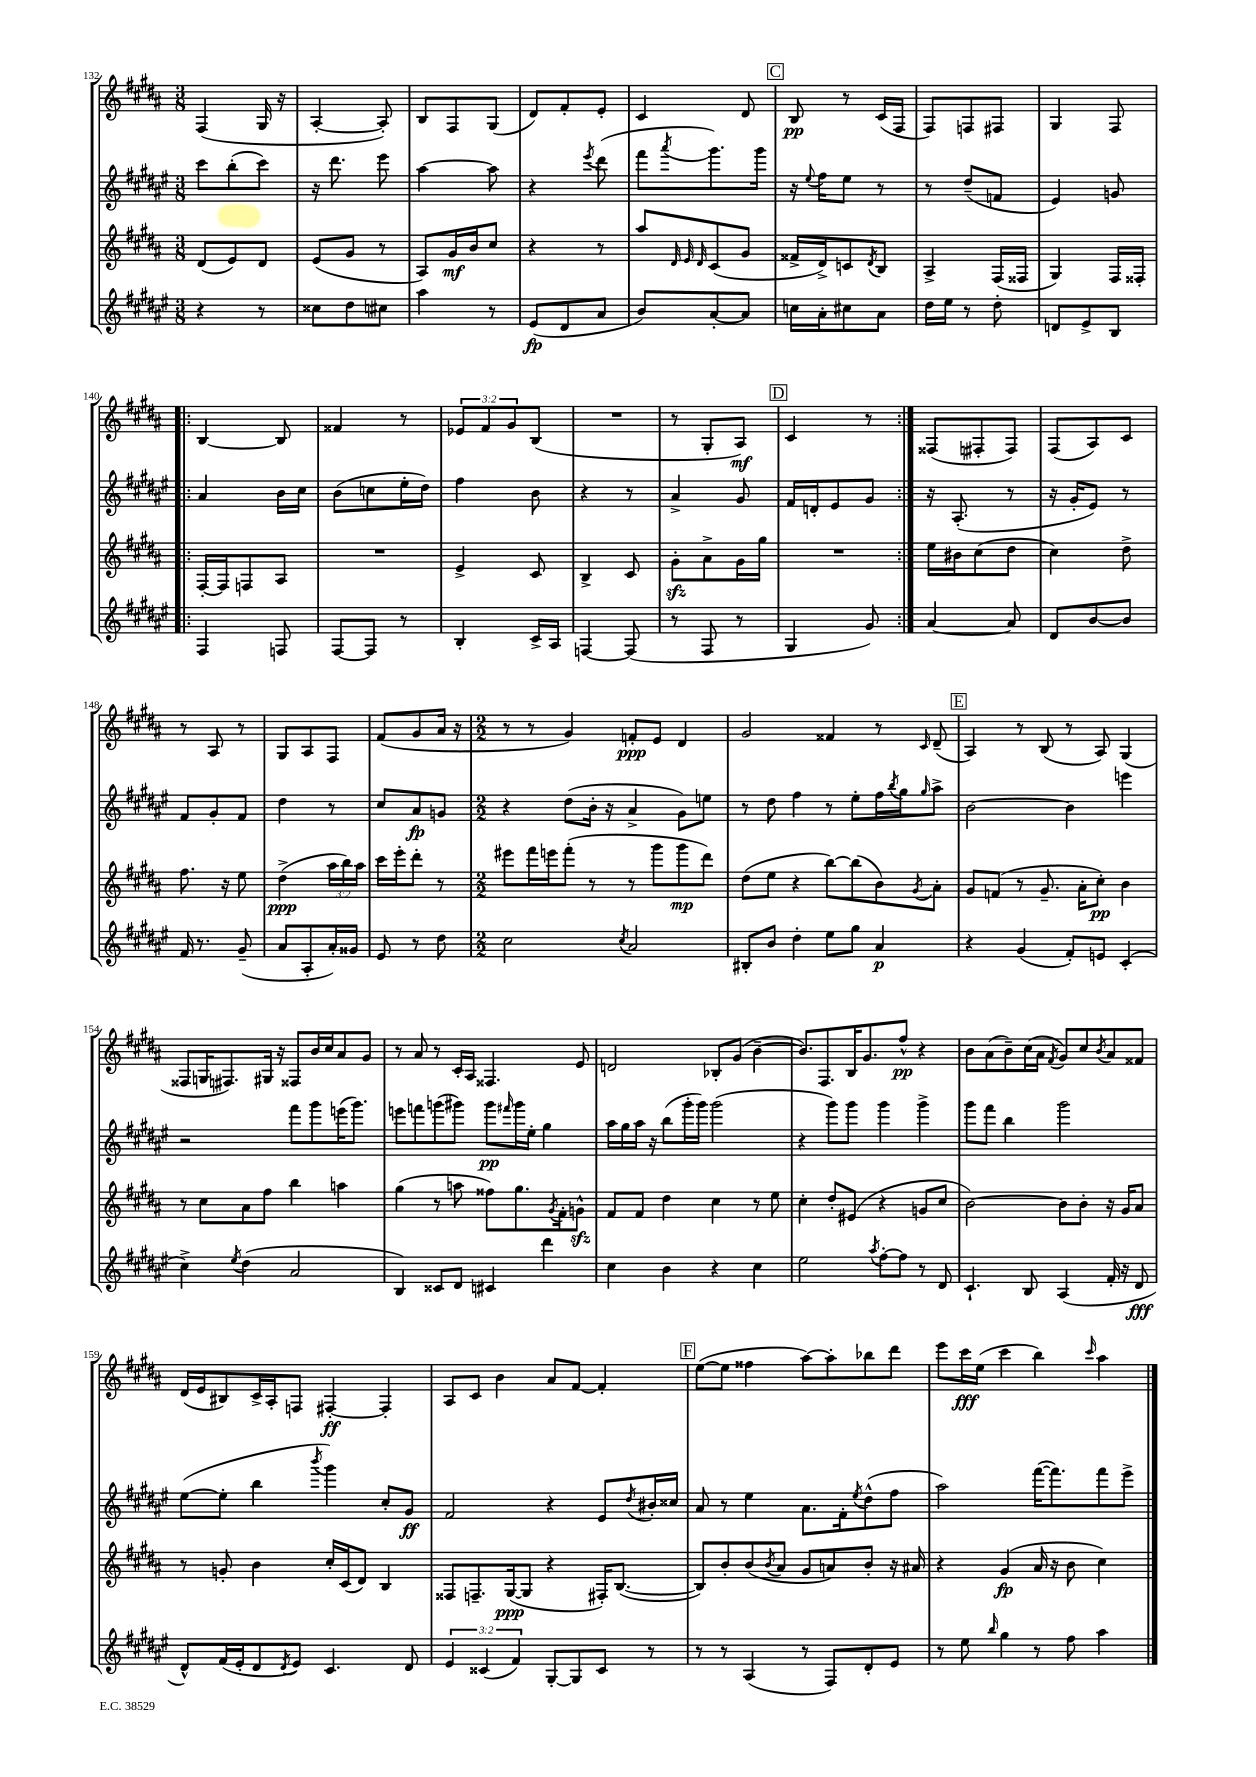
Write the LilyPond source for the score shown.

<<
\new StaffGroup <<
\new Staff = "s0" {
    \clef treble \key b \major \numericTimeSignature \time 3/8 \override Staff.TupletNumber.text = #tuplet-number::calc-fraction-text
    fis4( gis16 r16 |
    ais4~-. ais8-.) |
    b8 fis8 gis8( |
    dis'8) fis'8-. e'8-. |
    cis'4 dis'8 |
    \mark \markup { \box "C" } b8\pp r8 cis'16( fis16 |
    fis8) f8 fis8 |
    gis4 fis8 |
    \repeat volta 2 { b4~ b8 |
    fisis'4 r8 |
    \tuplet 3/2 { ees'8 fis'8 gis'8 } b8( |
    R4. |
    r8 gis8-. ais8\mf) |
    \mark \markup { \box "D" } cis'4 r8 | }
    fisis8( fis8-. fis8) |
    fis8( ais8) cis'8 |
    r8 ais8 r8 |
    gis8 ais8 fis8 |
    fis'8( gis'8 ais'16 r16 |
    \numericTimeSignature \time 2/2 r8 r8 gis'4) f'8-.\ppp e'8 dis'4 |
    gis'2 fisis'4 r8 \grace { cis'16 } dis'8--( |
    \mark \markup { \box "E" } ais4) r8 b8( r8 ais8) gis4( |
    fisis8 g16 fis8.) gis16 r16 fisis8 b'16 cis''16 ais'8 gis'8 |
    r8 ais'8 r8 cis'16-. ais16 fisis4. e'8 |
    d'2 bes8-. gis'8( b'4~-- |
    b'8.) fis8. b16 gis'8. fis''8-^\pp r4 |
    b'8 ais'8( b'8--) cis''16( ais'16 \acciaccatura { fis'8 } gis'8) cis''8 \acciaccatura { b'8 } ais'8 fisis'8 |
    dis'16( e'16 bis8) cis'16-> ais16-. f8 fis4~-.\ff fis4-. |
    ais8 cis'8 b'4 ais'8 fis'8~ fis'4-. |
    \mark \markup { \box "F" } e''8~( e''8 fisis''4 ais''8~) ais''8-. bes''8 dis'''8 |
    e'''8 cis'''16\fff e''16( cis'''4 b''4) \grace { cis'''16 } ais''4 \bar "|." |
}
\new Staff = "s1" {
    \clef treble \key fis \major \numericTimeSignature \time 3/8
    cis'''8 b''8-.( cis'''8) |
    r16 dis'''8. eis'''8 |
    ais''4~ ais''8 |
    r4 \acciaccatura { eis'''8 } dis'''8( |
    fis'''8 \acciaccatura { ais'''8 } gis'''8.) gis'''16 |
    \mark \markup { \box "C" } r16 \appoggiatura { eis''8 } fis''16 eis''8 r8 |
    r8 dis''8--( f'8 |
    eis'4) g'8 |
    \repeat volta 2 { ais'4 b'16 cis''16 |
    b'8( c''8 eis''16-. dis''16) |
    fis''4 b'8 |
    r4 r8 |
    ais'4-> gis'8 |
    \mark \markup { \box "D" } fis'16 d'16-. eis'8 gis'8 | }
    r16 ais8.-.( r8 |
    r16 gis'16-. eis'8) r8 |
    fis'8 gis'8-. fis'8 |
    dis''4 r8 |
    cis''8 ais'8\fp g'8 |
    \numericTimeSignature \time 2/2 r4 dis''8( b'16-. r16 ais'4-> gis'8) e''8 |
    r8 dis''8 fis''4 r8 eis''8-. fis''16 \acciaccatura { b''8 } gis''16 \grace { gis''16 } ais''8-> |
    \mark \markup { \box "E" } b'2~ b'4 e'''4 |
    r2 fis'''8 gis'''8 e'''16( gis'''8.) |
    e'''8 f'''8 g'''8( gis'''8) gis'''8\pp \grace { fis'''16 } gis'''16 eis''16-. gis''4 |
    ais''16 gis''16 ais''16 r16 b''8( gis'''16-. gis'''16) gis'''2( |
    r4 gis'''8) gis'''8 gis'''4 gis'''4-> |
    gis'''8 fis'''8 b''4 gis'''2 |
    eis''8~( eis''8-. b''4 \acciaccatura { b'''8 } gis'''4) cis''8-. gis'8\ff |
    fis'2 r4 eis'8 \acciaccatura { dis''8 } bis'16-. cisis''16 |
    \mark \markup { \box "F" } ais'8 r8 eis''4 ais'8. fis'16-. \acciaccatura { eis''8 } dis''8-^( fis''8 |
    ais''2) fis'''16~( fis'''8.) fis'''8 eis'''8-> \bar "|." |
}
\new Staff = "s2" {
    \clef treble \key b \major \numericTimeSignature \time 3/8 \override Staff.TupletNumber.text = #tuplet-number::calc-fraction-text
    dis'8( e'8) dis'8 |
    e'8( gis'8 r8 |
    ais8) gis'16\mf b'16 cis''8 |
    r4 r8 |
    ais''8 \grace { dis'32 e'32 dis'32 } cis'8( gis'8 |
    \mark \markup { \box "C" } fisis'16-> dis'16->) c'8 \acciaccatura { dis'8 } b8 |
    ais4-> fis16( fisis16 |
    gis4) fis16 fisis16-. |
    \repeat volta 2 { fis16~-. fis16 f8 ais8 |
    R4. |
    e'4-> cis'8 |
    b4-> cis'8 |
    gis'8-.\sfz ais'8-> gis'16 gis''16 |
    \mark \markup { \box "D" } R4. | }
    e''16 bis'16 cis''8( dis''8 |
    cis''4) dis''8-> |
    fis''8. r16 e''8 |
    dis''4->\ppp( \tuplet 3/2 { ais''16 b''16) ais''16 } |
    cis'''16 e'''16-. dis'''8-. r8 |
    \numericTimeSignature \time 2/2 eis'''8 fis'''16 e'''16 fis'''8-.( r8 r8 gis'''8 gis'''8\mp dis'''8) |
    dis''8( e''8 r4 b''8~) b''8( b'8) \acciaccatura { gis'8 } ais'8-. |
    \mark \markup { \box "E" } gis'8 f'8( r8 gis'8.-- ais'16-. cis''8-.\pp) b'4 |
    r8 cis''8 ais'8 fis''8 b''4 a''4 |
    gis''4( r8 a''8 fisis''8) gis''8. \acciaccatura { gis'8 } fis'16-. g'8-^\sfz |
    fis'8 fis'8 dis''4 cis''4 r8 e''8 |
    cis''4-. dis''8-. eis'8( r4 g'8 cis''8 |
    b'2~) b'8 b'8-. r16 gis'16 ais'8 |
    r8 g'8-. b'4 cis''16-. cis'16( dis'8) b4 |
    fisis8 f8.-- gis16~\ppp( gis8 r4 fis16-.) b8.~( |
    \mark \markup { \box "F" } b8) b'8-. b'8( \acciaccatura { b'8 } ais'8 gis'8 a'8) b'8-. r16 ais'16 |
    r4 gis'4\fp( ais'16 r16 b'8 cis''4) \bar "|." |
}
\new Staff = "s3" {
    \clef treble \key fis \major \numericTimeSignature \time 3/8 \override Staff.TupletNumber.text = #tuplet-number::calc-fraction-text
    r4 r8 |
    cisis''8 dis''8 cis''8 |
    ais''4 r8 |
    eis'8\fp( dis'8 ais'8 |
    b'8) ais'8~-. ais'8 |
    \mark \markup { \box "C" } c''16 ais'16-. cis''8 ais'8 |
    dis''16 eis''16 r8 dis''8-. |
    d'8 eis'8-> b8 |
    \repeat volta 2 { fis4 f8 |
    fis8~ fis8 r8 |
    b4-. cis'16-> ais16 |
    f4~ f8( |
    r8 fis8 r8 |
    \mark \markup { \box "D" } gis4 gis'8) | }
    ais'4~ ais'8 |
    dis'8 b'8~ b'8 |
    fis'16 r8. gis'8--( |
    ais'8 ais8-. ais'16-.) gisis'16 |
    eis'8 r8 dis''8 |
    \numericTimeSignature \time 2/2 cis''2 \acciaccatura { cis''8 } ais'2 |
    bis8-. b'8 dis''4-. eis''8 gis''8 ais'4\p |
    \mark \markup { \box "E" } r4 gis'4( fis'8-.) e'8 cis'4-.( |
    cis''4->) \acciaccatura { eis''8 } dis''4( ais'2 |
    b4) cisis'8 dis'8 cis'4 dis'''4 |
    cis''4 b'4 r4 cis''4 |
    eis''2 \acciaccatura { ais''8 } fis''8~-. fis''8 r8 dis'8 |
    cis'4.-! b8 ais4( fis'16-. r16 dis'8\fff |
    dis'8-^) fis'16( eis'16-. dis'8 \acciaccatura { dis'8 } eis'8) cis'4. dis'8 |
    \tuplet 3/2 { eis'4 cisis'4( fis'4) } gis8~-. gis8 cisis'8 r8 |
    \mark \markup { \box "F" } r8 r8 ais4( r8 fis8) dis'8-. eis'8 |
    r8 eis''8 \grace { b''16 } gis''4 r8 fis''8 ais''4 \bar "|." |
}
>>
>>
\layout { \context { \Score currentBarNumber = #132 } }
